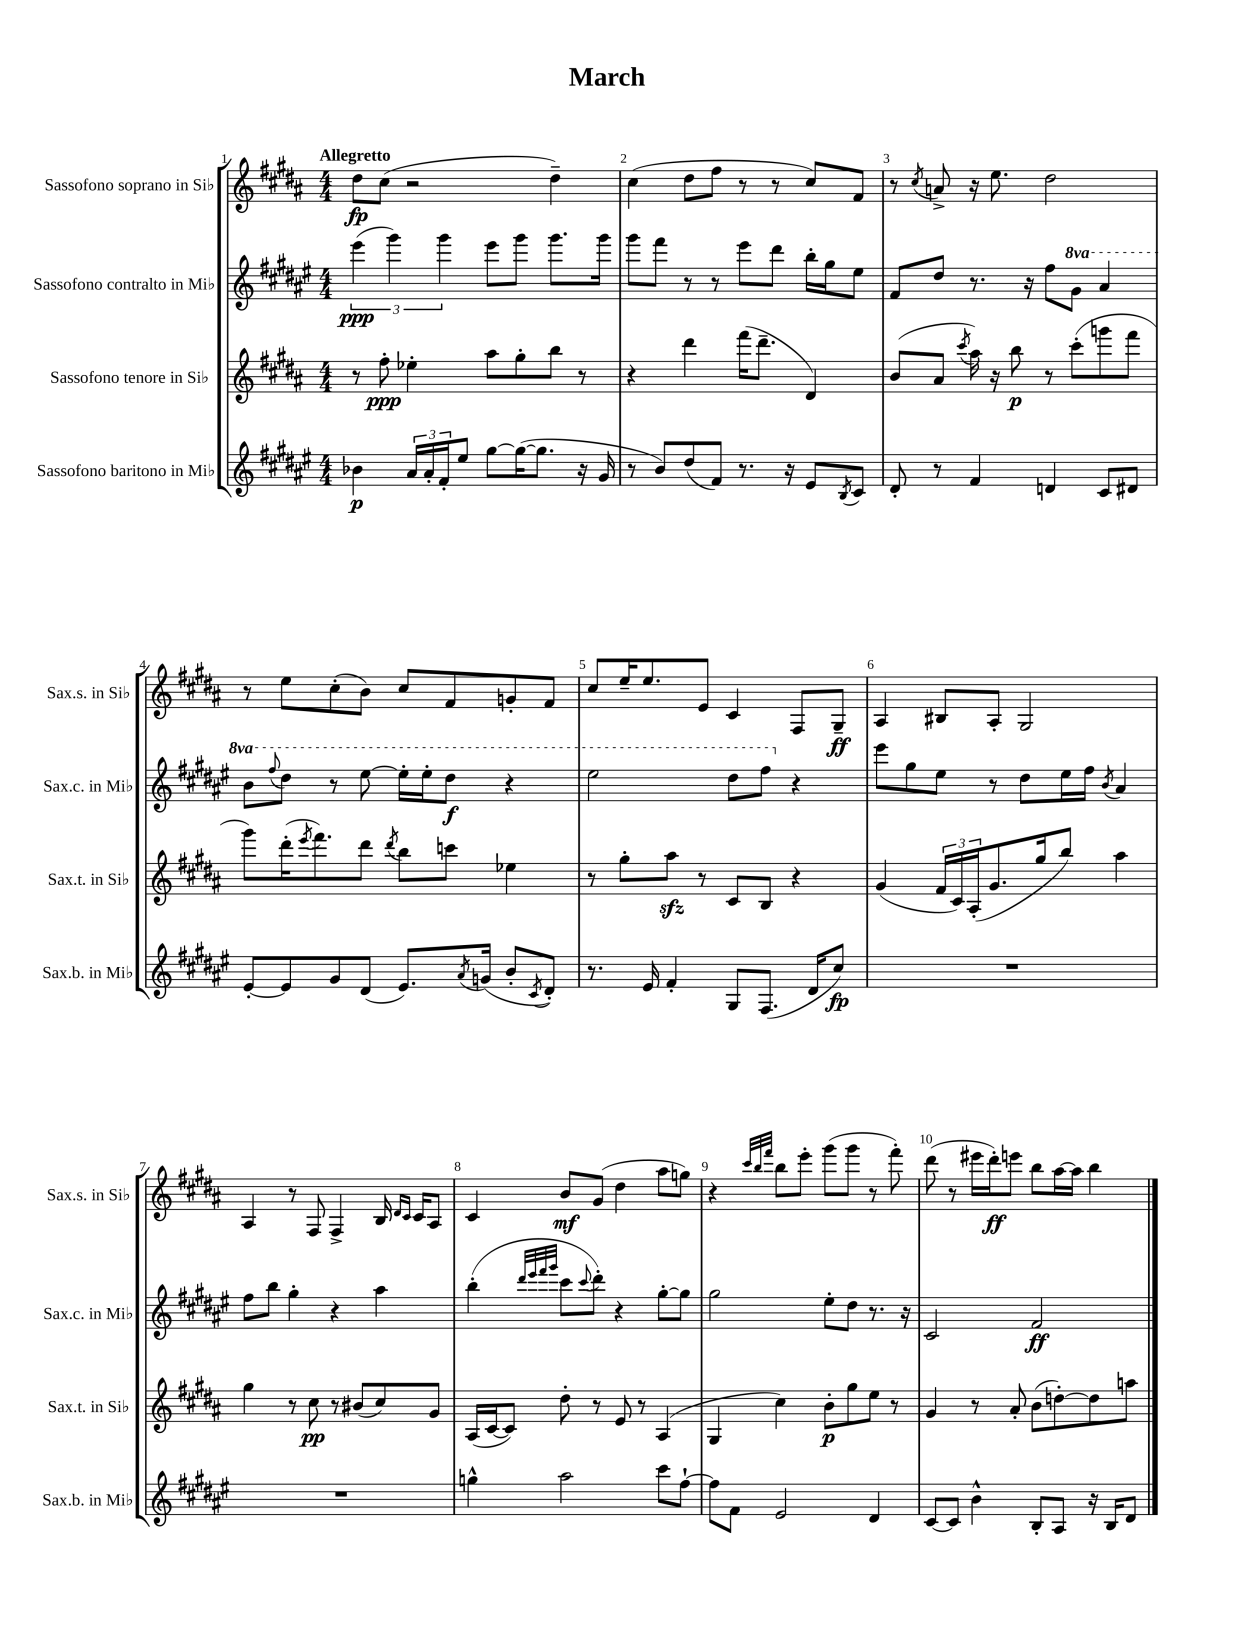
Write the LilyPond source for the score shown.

\header { title = "March" }
<<
\new StaffGroup <<
\new Staff = "s0" \with { instrumentName = "Sassofono soprano in Sib" shortInstrumentName = "Sax.s. in Sib" } {
    \clef treble \key b \major \numericTimeSignature \time 4/4 \tempo "Allegretto"
    dis''8\fp cis''8( r2 dis''4--) |
    cis''4( dis''8 fis''8 r8 r8 cis''8) fis'8 |
    r8 \acciaccatura { cis''8 } a'8-> r16 e''8. dis''2 |
    r8 e''8 cis''8-.( b'8) cis''8 fis'8 g'8-. fis'8 |
    cis''8 e''16-- e''8. e'8 cis'4 fis8 gis8--\ff |
    ais4 bis8 ais8-. gis2 |
    ais4 r8 fis8 fis4-> b16 \grace { dis'16 cis'16 } cis'16 ais8 |
    cis'4 b'8\mf gis'8( dis''4 ais''8 g''8) |
    r4 \grace { cis'''32 b''32 fis'''32 } b''8 e'''8-. gis'''8( gis'''8 r8 fis'''8-.) |
    dis'''8( r8 eis'''16 dis'''16-.\ff) e'''8 b''8 ais''16~ ais''16 b''4 \bar "|." |
}
\new Staff = "s1" \with { instrumentName = "Sassofono contralto in Mib" shortInstrumentName = "Sax.c. in Mib" } {
    \clef treble \key fis \major \numericTimeSignature \time 4/4 \set Staff.ottavationMarkups = #ottavation-simple-ordinals
    \tuplet 3/2 { eis'''4\ppp( gis'''4) gis'''4 } eis'''8 gis'''8 gis'''8. gis'''16 |
    gis'''8 fis'''8 r8 r8 eis'''8 dis'''8 b''16-. gis''16 eis''8 |
    fis'8 dis''8 r8. r16 fis''8 \ottava #1 gis''8 ais''4 |
    b''8 \appoggiatura { fis'''8 } dis'''8 r8 eis'''8~ eis'''16-. eis'''16-. dis'''8\f r4 |
    eis'''2 dis'''8 fis'''8 \ottava #0 r4 |
    eis'''8 gis''8 eis''8 r8 dis''8 eis''16 fis''16 \acciaccatura { b'8 } ais'4 |
    fis''8 b''8 gis''4-. r4 ais''4 |
    b''4-.( \grace { dis'''32 eis'''32 fis'''32 gis'''32 } cis'''8 \appoggiatura { cis'''8 } dis'''8-.) r4 gis''8~-. gis''8 |
    gis''2 eis''8-. dis''8 r8. r16 |
    cis'2 fis'2\ff \bar "|." |
}
\new Staff = "s2" \with { instrumentName = "Sassofono tenore in Sib" shortInstrumentName = "Sax.t. in Sib" } {
    \clef treble \key b \major \numericTimeSignature \time 4/4
    r8 fis''8-.\ppp ees''4-. ais''8 gis''8-. b''8 r8 |
    r4 dis'''4 fis'''16( dis'''8.-- dis'4) |
    b'8( ais'8 \acciaccatura { cis'''8 } ais''16) r16 b''8\p r8 cis'''8-.( g'''8 fis'''8 |
    gis'''8) dis'''16-.( \acciaccatura { e'''8 } fis'''8.) dis'''8 \acciaccatura { dis'''8 } b''8 c'''8 ees''4 |
    r8 gis''8-. ais''8\sfz r8 cis'8 b8 r4 |
    gis'4( \tuplet 3/2 { fis'16 cis'16) ais16-.( } gis'8. gis''16 b''8) ais''4 |
    gis''4 r8 cis''8\pp r8 bis'8( cis''8) gis'8 |
    ais16( cis'16~ cis'8) dis''8-. r8 e'8 r8 ais4( |
    gis4 cis''4) b'8-.\p gis''8 e''8 r8 |
    gis'4 r8 ais'8-. b'8( d''8~-.) d''8 a''8 \bar "|." |
}
\new Staff = "s3" \with { instrumentName = "Sassofono baritono in Mib" shortInstrumentName = "Sax.b. in Mib" } {
    \clef treble \key fis \major \numericTimeSignature \time 4/4
    bes'4\p \tuplet 3/2 { ais'16 ais'16-. fis'16-. } eis''8 gis''8~ gis''16~( gis''8. r16 gis'16 |
    r8 b'8) dis''8( fis'8) r8. r16 eis'8 \acciaccatura { b8 } cis'8 |
    dis'8-. r8 fis'4 d'4 cis'8 dis'8 |
    eis'8~-. eis'8 gis'8 dis'8( eis'8.) \acciaccatura { ais'8 } g'16( b'8-. \acciaccatura { cis'8 } dis'8-.) |
    r8. eis'16 fis'4-. gis8 fis8.( dis'16 cis''8\fp) |
    R1 |
    R1 |
    g''4-^ ais''2 cis'''8 fis''8~-! |
    fis''8 fis'8 eis'2 dis'4 |
    cis'8~ cis'8 b'4-^ b8-. ais8 r16 b16 dis'8 \bar "|." |
}
>>
>>
\layout { \context { \Score \override BarNumber.break-visibility = ##(#f #t #t) barNumberVisibility = #all-bar-numbers-visible } }
